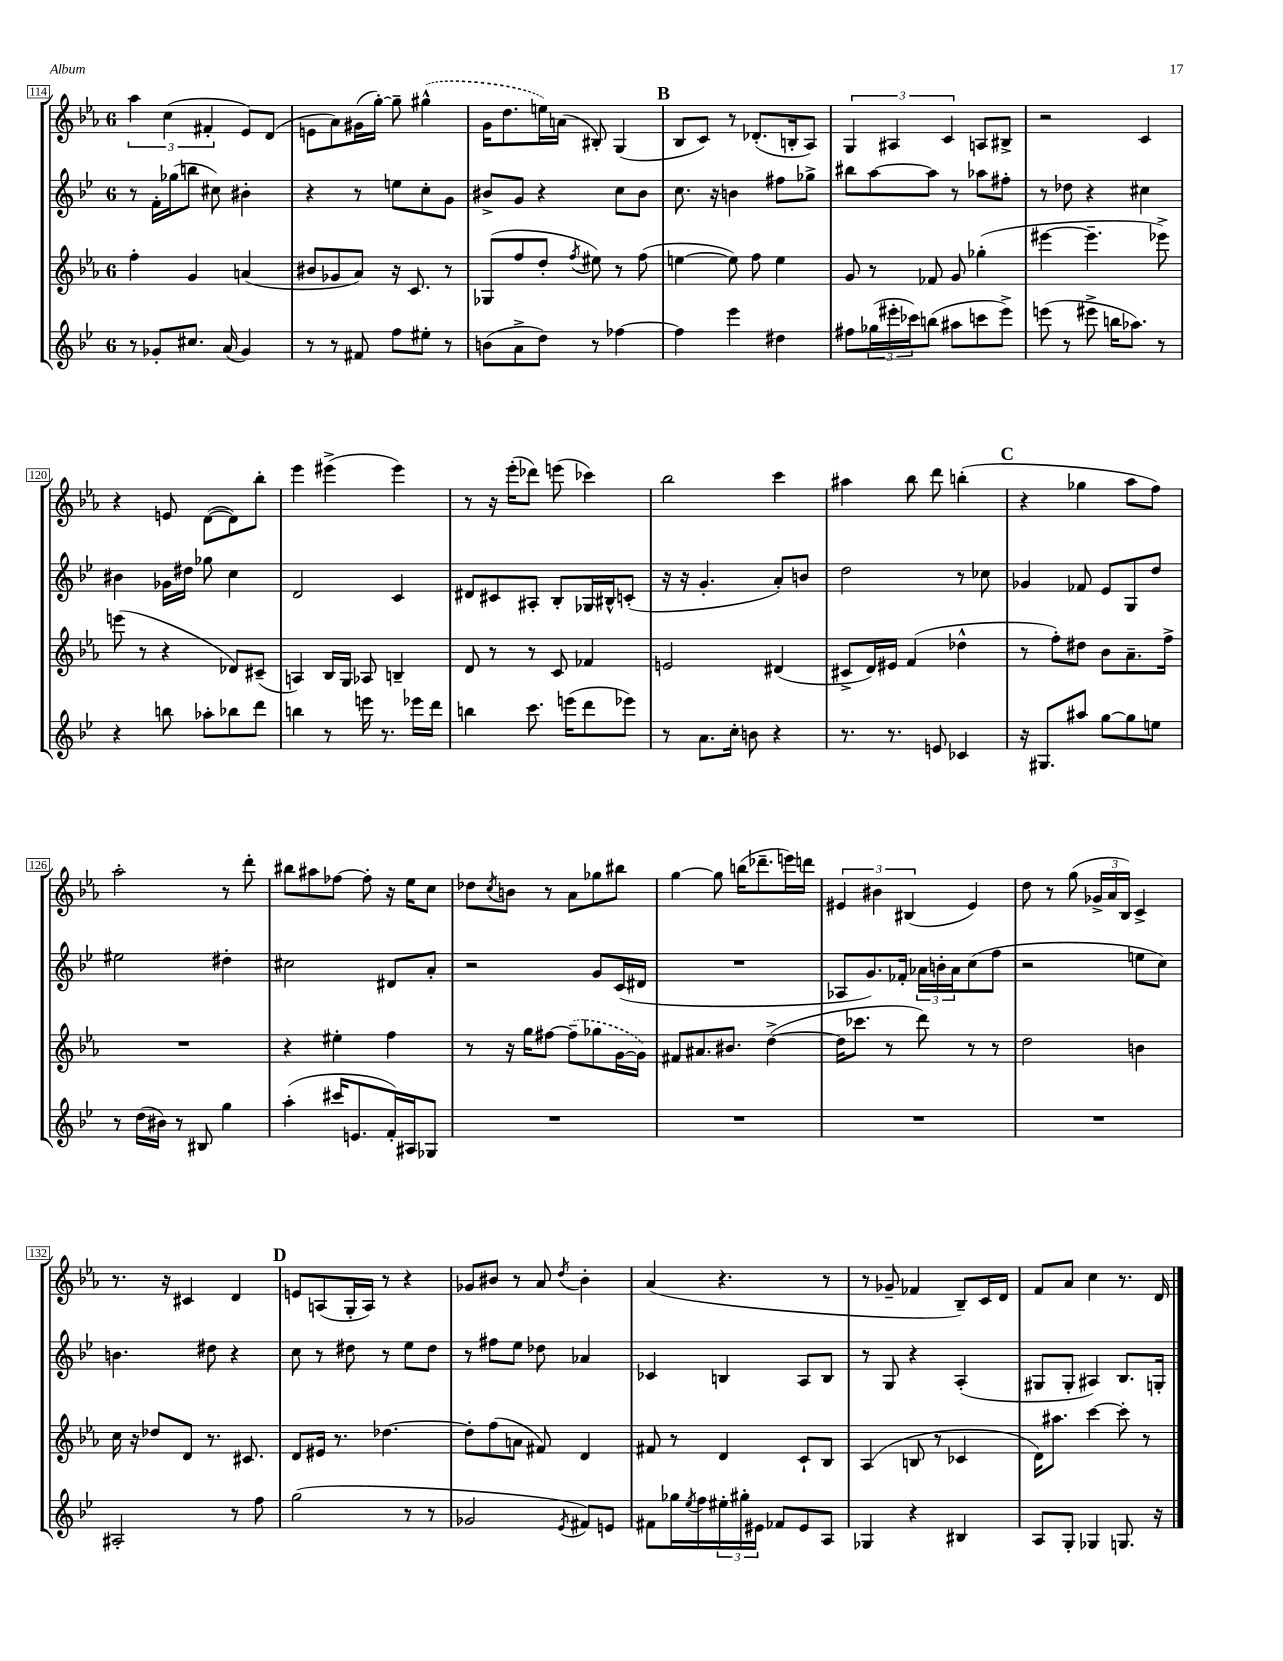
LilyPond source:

<<
\new StaffGroup <<
\new Staff = "s0" {
    \clef treble \key ees \major \once \override Staff.TimeSignature.style = #'single-digit \time 6/8
    \tuplet 3/2 { aes''4 c''4( fis'4-. } ees'8) d'8( |
    e'8 aes'8) gis'16( g''16~-.) g''8-- \once \slurDashed gis''4-^( |
    g'16 d''8. e''16) a'16( bis8-.) g4( |
    \mark \markup { \bold "B" } bes8 c'8) r8 des'8.-.( b16-. aes8) |
    \tuplet 3/2 { g4 ais4 c'4 } a8 bis8-> |
    r2 c'4 |
    r4 e'8 d'8~( d'8) bes''8-. |
    ees'''4 eis'''4->( eis'''4) |
    r8 r16 ees'''16-.( des'''8) e'''8( ces'''4) |
    bes''2 c'''4 |
    ais''4 bes''8 d'''8 b''4-.( |
    \mark \markup { \bold "C" } r4 ges''4 aes''8 f''8) |
    aes''2-. r8 d'''8-. |
    bis''8 ais''8 fes''8~ fes''8-. r16 ees''16 c''8 |
    des''8 \acciaccatura { c''8 } b'8 r8 aes'8 ges''8 bis''8 |
    g''4~ g''8 b''16( des'''8.-- e'''16) d'''16 |
    \tuplet 3/2 { eis'4 bis'4 bis4( } eis'4) |
    d''8 r8 g''8( \tuplet 3/2 { ges'16-> aes'16 bes16) } c'4-> |
    r8. r16 cis'4 d'4 |
    \mark \markup { \bold "D" } e'8 a8( g16-. a16) r8 r4 |
    ges'8 bis'8 r8 aes'8 \acciaccatura { d''8 } bis'4-. |
    aes'4( r4. r8 |
    r8 ges'8-- fes'4 bes8--) c'16 d'16 |
    f'8 aes'8 c''4 r8. d'16 \bar "|." |
}
\new Staff = "s1" {
    \clef treble \key bes \major \once \override Staff.TimeSignature.style = #'single-digit \time 6/8
    r8 f'16-. ges''16( b''8 cis''8) bis'4-. |
    r4 r8 e''8 c''8-. g'8 |
    bis'8-> g'8 r4 c''8 bis'8 |
    \mark \markup { \bold "B" } c''8. r16 b'4 fis''8 ges''8-> |
    bis''8 a''8~ a''8 r8 aes''8 fis''8-. |
    r8 des''8 r4 cis''4 |
    bis'4 ges'16 dis''16 ges''8 c''4 |
    d'2 c'4 |
    dis'8 cis'8 ais8-. bes8-. ges16 bis16-^ c'8-.( |
    r16 r16 g'4.-. a'8-.) b'8 |
    d''2 r8 ces''8 |
    \mark \markup { \bold "C" } ges'4 fes'8 ees'8 g8 d''8 |
    eis''2 dis''4-. |
    cis''2 dis'8 a'8-. |
    r2 g'8 c'16( dis'16 |
    R2. |
    aes8 g'8.) fes'16-. \tuplet 3/2 { aes'16 b'16-. aes'16 } c''8( f''8 |
    r2 e''8 c''8) |
    b'4. dis''8 r4 |
    \mark \markup { \bold "D" } c''8 r8 dis''8 r8 ees''8 dis''8 |
    r8 fis''8 ees''8 des''8 aes'4 |
    ces'4 b4 a8 b8 |
    r8 g8 r4 a4-.( |
    gis8 gis8-. ais4) bes8. g16-. \bar "|." |
}
\new Staff = "s2" {
    \clef treble \key ees \major \once \override Staff.TimeSignature.style = #'single-digit \time 6/8
    f''4-. g'4 a'4( |
    bis'8 ges'8 aes'8) r16 c'8. r8 |
    ges8( f''8 d''8-. \acciaccatura { f''8 } eis''8) r8 f''8( |
    \mark \markup { \bold "B" } e''4~ e''8) f''8 e''4 |
    g'8 r8 fes'8 g'8 ges''4-.( |
    eis'''4~ eis'''4.-- ees'''8->) |
    e'''8( r8 r4 des'8) cis'8--( |
    a4) bes16 g16 aes8 b4-- |
    d'8 r8 r8 c'8 fes'4 |
    e'2 dis'4( |
    cis'8-> d'16) eis'16 f'4( des''4-^ |
    \mark \markup { \bold "C" } r8 f''8-.) dis''8 bes'8 aes'8.-- f''16-> |
    R2. |
    r4 eis''4-. f''4 |
    r8 r16 g''16 fis''8~ \once \slurDashed fis''8--( ges''8 g'16~ g'16) |
    fis'8 ais'8. bis'8. d''4~->( |
    d''16 ces'''8. r8 d'''8) r8 r8 |
    d''2 b'4 |
    c''16 r16 des''8 d'8 r8. cis'8. |
    \mark \markup { \bold "D" } d'8 eis'16 r8. des''4.~ |
    des''8-. f''8( a'8 fis'8) d'4 |
    fis'8 r8 d'4 c'8-! bes8 |
    aes4( b8 r8 ces'4 |
    d'16) ais''8. c'''4~ c'''8-. r8 \bar "|." |
}
\new Staff = "s3" {
    \clef treble \key bes \major \once \override Staff.TimeSignature.style = #'single-digit \time 6/8
    r8 ges'8-. cis''8. a'16( ges'4) |
    r8 r8 fis'8 f''8 eis''8-. r8 |
    b'8( a'8-> d''8) r8 fes''4~ |
    \mark \markup { \bold "B" } fes''4 ees'''4 dis''4 |
    fis''8 \tuplet 3/2 { ges''16( eis'''16-. ces'''16) } b''8( ais''8 c'''8 eis'''8->) |
    e'''8( r8 eis'''8-> b''16 aes''8.) r8 |
    r4 b''8 aes''8-. bes''8 d'''8 |
    b''4 r8 e'''16 r8. ees'''16 d'''16 |
    b''4 c'''8. e'''16( d'''8 ees'''8) |
    r8 a'8. c''16-. b'8 r4 |
    r8. r8. e'8 ces'4 |
    \mark \markup { \bold "C" } r16 gis8. ais''8 g''8~ g''8 e''8 |
    r8 d''16( bis'16) r8 bis8 g''4 |
    a''4-.( cis'''16 e'8. f'16-.) ais16 ges8 |
    R2. |
    R2. |
    R2. |
    R2. |
    ais2-. r8 f''8 |
    \mark \markup { \bold "D" } g''2( r8 r8 |
    ges'2 \acciaccatura { ees'8 } fis'8) e'8 |
    fis'8 ges''16 \acciaccatura { ees''8 } f''16 \tuplet 3/2 { eis''16-. gis''16-. eis'16 } fes'8 eis'8 a8 |
    ges4 r4 bis4 |
    a8 g8-. ges4 g8. r16 \bar "|." |
}
>>
>>
\layout { \context { \Score currentBarNumber = #114 \override BarNumber.stencil = #(make-stencil-boxer 0.1 0.3 ly:text-interface::print) } }
